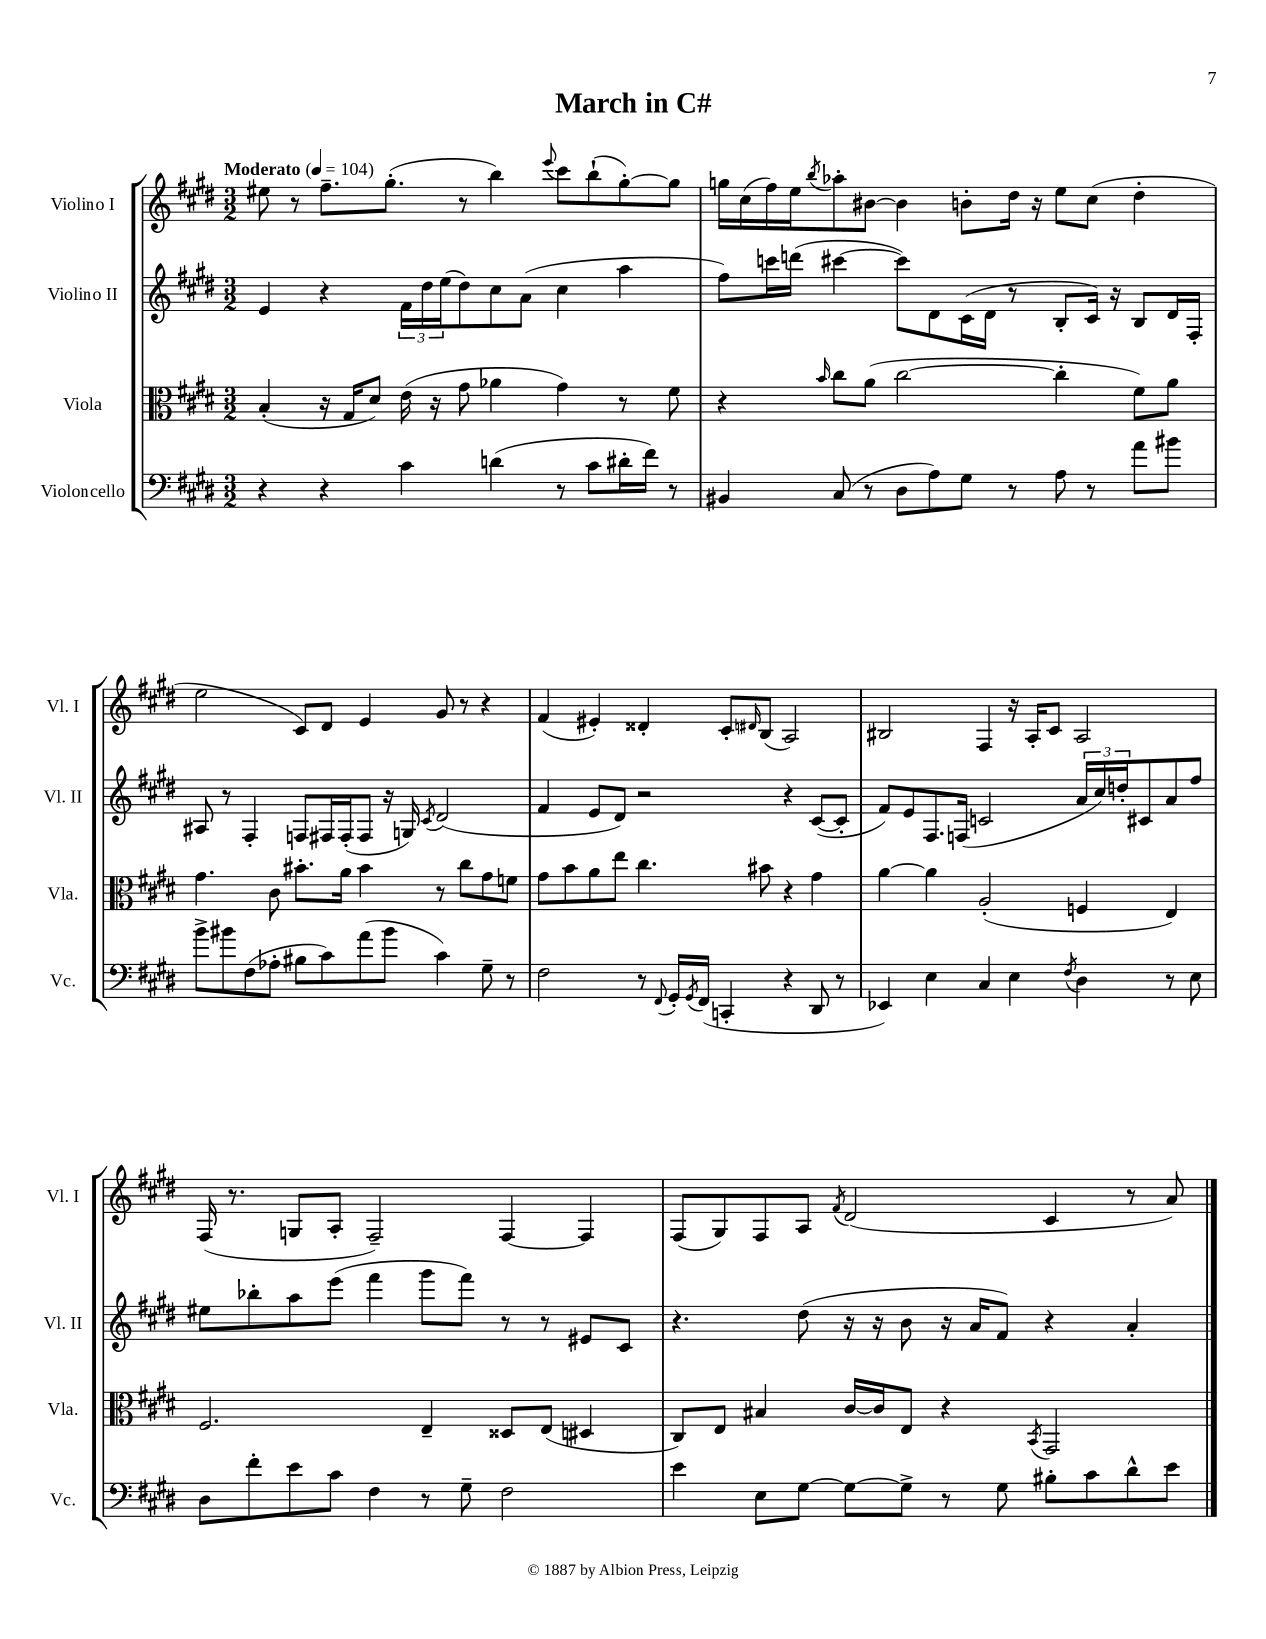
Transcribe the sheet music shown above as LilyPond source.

\header { title = "March in C#" }
<<
\new StaffGroup <<
\new Staff = "s0" \with { instrumentName = "Violino I" shortInstrumentName = "Vl. I" } {
    \clef treble \key e \major \numericTimeSignature \time 3/2 \tempo "Moderato" 4 = 104
    eis''8 r8 fis''8.-- gis''8.-.( r8 b''4) \appoggiatura { e'''8 } cis'''8 b''8-!( gis''8~-.) gis''8 |
    g''16 cis''16( fis''16) e''16 \acciaccatura { b''8 } aes''8-. bis'8~ bis'4 b'8-. dis''16 r16 e''8 cis''8( dis''4-. |
    e''2 cis'8) dis'8 e'4 gis'8 r8 r4 |
    fis'4( eis'4-.) disis'4-. cis'8-. \grace { dis'16 } b8( a2) |
    bis2 fis4 r16 a16-. cis'8 a2 |
    fis16( r8. g8 a8-. fis2--) fis4~ fis4 |
    fis8( gis8) fis8 a8 \acciaccatura { fis'8 } dis'2( cis'4 r8 a'8) \bar "|." |
}
\new Staff = "s1" \with { instrumentName = "Violino II" shortInstrumentName = "Vl. II" } {
    \clef treble \key e \major \numericTimeSignature \time 3/2
    e'4 r4 \tuplet 3/2 { fis'16 dis''16 e''16( } dis''8) cis''8 a'8( cis''4 a''4 |
    fis''8) c'''16 d'''16( cis'''4~ cis'''8) dis'8 cis'16( dis'16 r8 b8-. cis'16) r16 b8 dis'16 fis16-. |
    ais8 r8 fis4-. f8 fis16 fis16-.( fis8 r16 g16) \acciaccatura { cis'8 } dis'2( |
    fis'4 e'8 dis'8) r2 r4 cis'8~( cis'8-. |
    fis'8) e'8 fis8. f16( c'2 \tuplet 3/2 { a'16 cis''16) d''16-. } cis'8 a'8 fis''8 |
    eis''8 bes''8-. a''8 e'''8( fis'''4 gis'''8 fis'''8) r8 r8 eis'8 cis'8 |
    r4. dis''8( r16 r16 b'8 r16 a'16 fis'8) r4 a'4-. \bar "|." |
}
\new Staff = "s2" \with { instrumentName = "Viola" shortInstrumentName = "Vla." } {
    \clef alto \key e \major \numericTimeSignature \time 3/2
    b4-.( r16 gis16 dis'8) e'16( r16 gis'8 aes'4 gis'4) r8 fis'8 |
    r4 \grace { b'16 } cis''8 a'8( cis''2~ cis''4-. fis'8) a'8 |
    gis'4. cis'8 bis'8.-. a'16 bis'4 r8 cis''8 gis'8 f'8 |
    gis'8 b'8 a'8 e''8 cis''4. bis'8 r4 gis'4 |
    a'4~ a'4 a2-.( f4 e4) |
    fis2. e4-- disis8 e8( dis4 |
    cis8) e8 bis4 cis'16~ cis'16 e8 r4 \acciaccatura { b,8 } gis,2 \bar "|." |
}
\new Staff = "s3" \with { instrumentName = "Violoncello" shortInstrumentName = "Vc." } {
    \clef bass \key e \major \numericTimeSignature \time 3/2
    r4 r4 cis'4 d'4( r8 cis'8 dis'16-. fis'16) r8 |
    bis,4 cis8( r8 dis8 a8) gis8 r8 a8 r8 a'8 bis'8 |
    b'8-> bis'8 fis8( aes8-. bis8 cis'8) a'8( bis'8 cis'4) gis8-- r8 |
    fis2 r8 \appoggiatura { fis,8 } gis,16-. \acciaccatura { gis,8 } fis,16( c,4-. r4 dis,8 r8 |
    ees,4) e4 cis4 e4 \acciaccatura { fis8 } dis4 r8 e8 |
    dis8 fis'8-. e'8 cis'8 fis4 r8 gis8-- fis2 |
    e'4 e8 gis8~ gis8~ gis8-> r8 gis8 bis8-. cis'8 dis'8-^ e'8 \bar "|." |
}
>>
>>
\layout { \context { \Score \remove "Bar_number_engraver" } }
